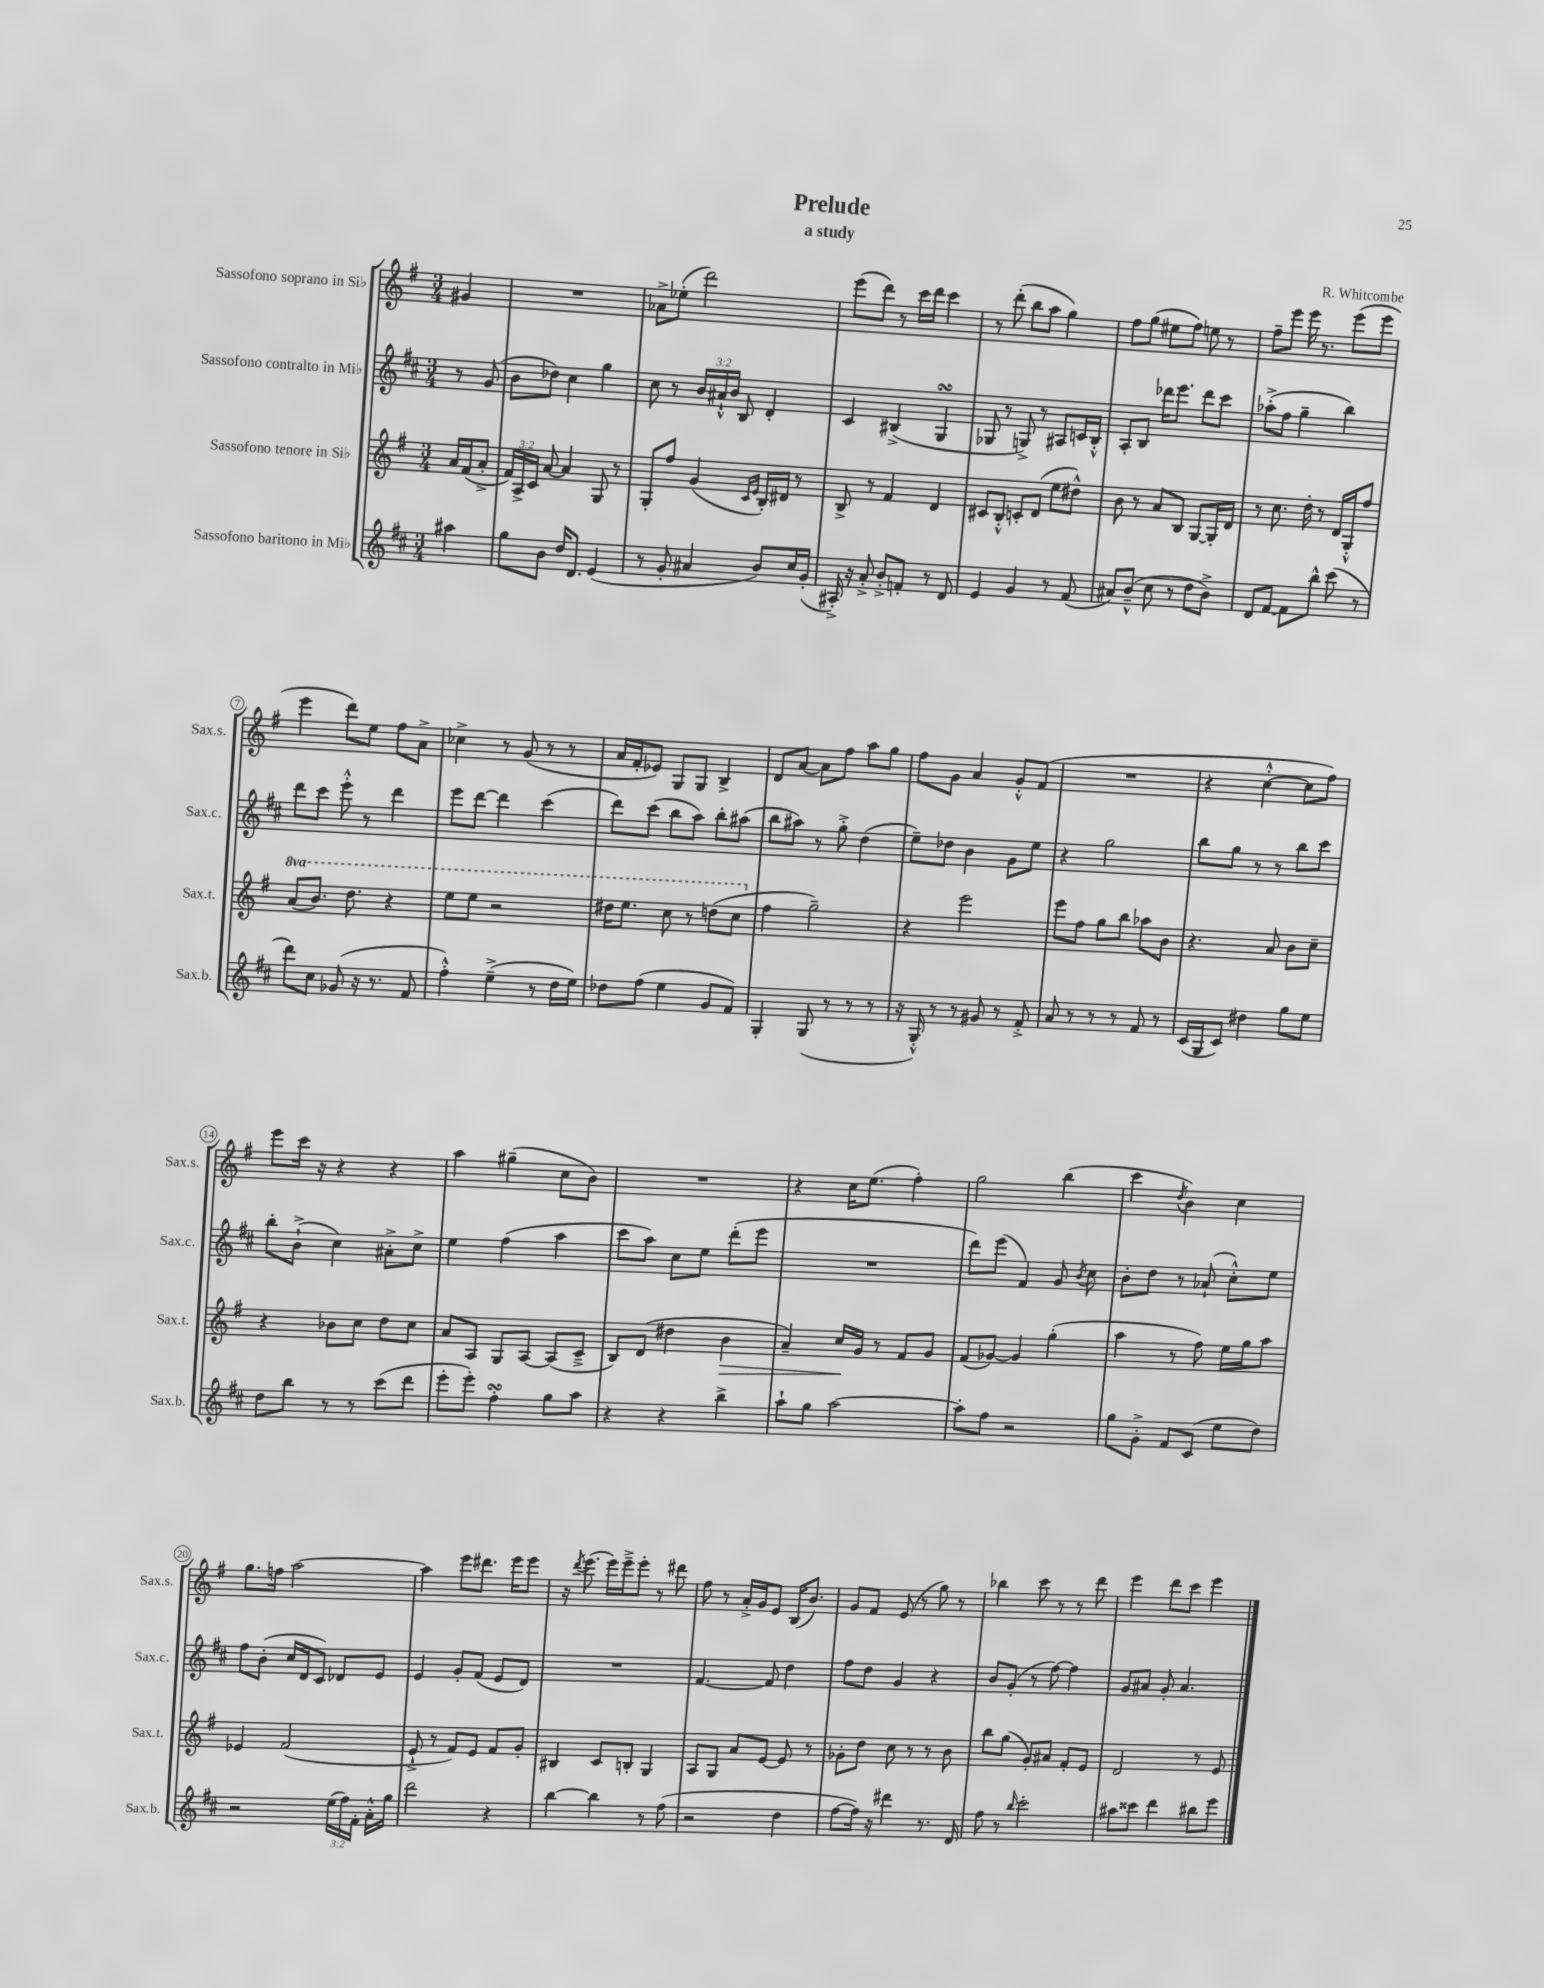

**kern	**kern	**kern	**kern
*staff4	*staff3	*staff2	*staff1
*clefG2	*clefG2	*clefG2	*clefG2
*k[f#c#]	*k[f#]	*k[f#c#]	*k[f#]
*M3/4	*M3/4	*M3/4	*M3/4
4aa#\	16a/LL	8r	4g#/
.	(16f#/J	.	.
.	8a'^/J	(8g/	.
=	=	=	=
8gg\L	24f#/LL)	8b\L	2.r
.	24A^/	.	.
.	24c/JJ	.	.
8b\J	[8a/	8dd-\J)	.
16dd/LK	4a/]	4cc#\	.
8.d/J	.	.	.
(4e/	8G/	4gg\	.
.	8r	.	.
=	=	=	=
8r	8G'/L	8cc#\	8a-^\L
8g'/	8ff#/J	8r	(8ee-'\J
4a#/	(4g/	24b/LL	2ddd\)
.	.	24a#`^^/	.
.	.	24b/JJ	.
.	.	8B/	.
.	16qqc/LL	.	.
.	16qqe/JJ	.	.
8b/L)	16B'/LL)	4d'/	.
.	16d#/JJ	.	.
16cc#/L	8r	.	.
(16g'/JJ	.	.	.
=	=	=	=
16A#'^/)	8B^/	4c#/	(8eee\L
16r	.	.	.
8a'^/	8r	.	8ddd\J)
8b'^/L	4f#/	(4B#^/	8r
8f'/J	.	.	16ccc\LL
.	.	.	16ddd\JJ
8r	4d/	4G/	4ccc\
8d/	.	.	.
=	=	=	=
4e/	8c#/L	8G-/	8r
.	8B'^^/J	8r	(8ddd'\
4g/	8c'/L	8G^/)	8bb\L
.	(8d/J	8r	8aa\J
8r	8ee\L	8A#/L	4gg\)
(8f#/	8dd#^^\J)	16c/L	.
.	.	16B'^^/JJ	.
=	=	=	=
8a#/L)	8b\	8A'/L	8ff#\L
(8b~^^/J	8r	8B/J	(8gg\J
8cc#\	8a/L	16ddd-\LK	8ee#\L
.	.	8.eee\J	.
8r	8B/J	.	8ff#\J)
8dd\L	[8G/L	8ddd-\L	8ee\
8b^\J)	16G'/]L	8ccc#\J	8r
.	16d/JJ	.	.
=	=	=	=
8d/L	8r	(8aa-'^\L	8ff#~\L
[8f#/J	8.cc\	8ff#\J	8eee\J
8f#\]L	.	4gg~\	16eee\
.	16dd'\	.	8.r
8bb^^\J	8r	.	.
(8ccc#\	16d/LL	4bb\)	(8eee\L
.	16G'^^/J	.	.
8r	8ff#/J	.	8eee\J
=	=	=	=
8ddd\L)	(8aa/L	8ddd\L	4eee\
8cc#\J	8.bb/J)	8ccc#\J	.
(8g-/	.	8eee'^^\	8ddd\L)
.	8.ddd\	.	.
16r	.	8r	8ee\J
8.r	.	.	.
.	4r	4ddd\	8ff#\L
8f#/	.	.	8a^\J
=	=	=	=
4ff#'^^\)	8eee\L	8eee\L	4cc-^\
.	8eee\J	[8ddd\J	.
(4ee~^\	2r	4ddd\]	8r
.	.	.	(8g/
8r	.	(4ccc#\	8r
16dd\LL	.	.	8r
16ee\JJ)	.	.	.
=	=	=	=
8dd-\L	16ddd#\LK	8ddd\L)	16a/LL
.	8.eee\J	.	16f#'/J
(8ff#\J	.	(8ccc#\J	8e-/J)
4ee\	8ccc\	8bb\L	8G/L
.	8r	8aa\J)	8G/J
8g/L	(8ddd\L	8bb'\L	4B^/
8f#/J)	8ccc\J	(8aa#\J	.
=	=	=	=
4G'/	4ff#\	8bb\L	8d/L
.	.	8aa#\J)	[8a/J
(8G/	2gg~\)	8r	8a\]L
8r	.	8gg'^\	8ff#\J
8r	.	(4dd\	8aa\L
8r	.	.	8gg\J
=	=	=	=
16r	4r	8ee~\L)	8ff#\L
16G'^^/)	.	.	.
8r	.	8dd-\J	8g\J
8r	2eee\	4b\	4a/
8g#/	.	.	.
8r	.	8g\L	8g'^^/L
8f#'^/	.	8ee\J	(8f#/J
=	=	=	=
8a/	8eee\L	4r	2.r
8r	8ff#\J	.	.
8r	8gg\L	2gg\	.
8r	8bb\J	.	.
8f#/	8aa-\L	.	.
8r	8b\J	.	.
=	=	=	=
(16c#/LL	4.r	8bb\L	4r
16G/J	.	.	.
8c#/J)	.	8gg\J	.
4dd#\	.	8r	[4cc'^^\
.	8a/	8r	.
8gg\L	8b\L	8bb\L	8cc\]L
8ee\J	8cc~\J	8ccc#\J	8ff#\J)
=	=	=	=
8dd\L	4r	8bb'\L	8eee\L
8bb\J	.	(8b`^\J	16ccc\Jk
.	.	.	16r
8r	8b-\L	4cc#\)	4r
8r	8cc\J	.	.
(8ccc#\L	8dd\L	8a#'^\L	4r
8ddd\J	8cc\J	8cc#^\J	.
=	=	=	=
8eee'\L	8a/L	4ee\	4aa\
8eee'\J)	8A/J	.	.
4ff#'\	8G/L	(4ff#\	(4gg#~\
.	[8A/J	.	.
8gg\L	(8A/]L	4aa\	8cc\L
8aa\J	8c~^/J	.	8b\J)
=	=	=	=
4r	8B/L)	8ccc#\L	2.r
.	(8d/J	8aa\J)	.
4r	4dd#\	8cc#\L	.
.	.	8ee\J	.
4bb^\	4b\	(8ddd'\L	.
.	.	8eee\J	.
=	=	=	=
8aa`\L	4a~/)	2.r	4r
8gg\J	.	.	.
[2aa\	16cc/LL	.	16cc\LK
.	16g/JJ	.	(8.ee\J
.	8r	.	.
.	8f#/L	.	4ff#'\)
.	8g/J	.	.
=	=	=	=
8aa'\]L	(8f#/L	8ddd\L)	2gg\
8ff#\J	[8g-/J)	(8eee\J	.
2r	4g-/]	4f#/)	.
.	(4gg'\	8g/	(4bb\
.	.	8qb/	.
.	.	8cc#\	.
=	=	=	=
8gg\L	4aa\	8b'\L	4ccc\
8g'^\J	.	8dd\J	.
.	.	.	8qdd/
8f#/L	8r	8r	4b\)
(8c#/J	8ff#\)	(8a-`/	.
8ee\L	16ee\LL	8cc#'^^\L)	4cc\
.	16gg\J	.	.
8dd\J)	8aa\J	8ee\J	.
=	=	=	=
2r	4e-/	8ff#\L	8.gg\L
.	.	(8b'\J	.
.	.	.	16ff\Jk
.	(2f#/	16cc#/LL	[2aa\
.	.	16d/J	.
.	.	8c#/J)	.
(24ee\LL	.	8d-/L	.
24ff#\)	.	.	.
24f#'\JJ	.	.	.
16a'^^\LL	.	8e/J	.
16gg\JJ	.	.	.
=	=	=	=
2ddd\	8e`^/	4e/	4aa\]
.	8r	.	.
.	8f#/L)	8g'/L	8eee\L
.	8e/J	(8f#/J	8.ddd#\J
4r	8f#/L	8e/L	.
.	.	.	16eee\LK
.	8g'/J	8d/J)	8eee\J
=	=	=	=
[4bb\	4B#/	2.r	16r
.	.	.	8qddd/
.	.	.	(8.eee\
4bb\]	8c/L	.	16eee\LL)
.	.	.	16eee~^\J
.	8B'/J	.	8eee'\J
8r	4G/	.	8r
(8ff#\	.	.	8ddd#\
=	=	=	=
2r	8A/L	[4.f#/	8ff#\
.	8G/J	.	8r
.	8a/L	.	16a'^/LL
.	.	.	16g/J
.	[8e/J	8f#/]	8e/J
4dd\	8e/]	4dd\	(16B/LK
.	.	.	8.b/J)
.	8r	.	.
=	=	=	=
[8ff#\L	8g-'\L	8ff#\L	8g/L
16ff#\]Jk)	8dd\J	8dd\J	8f#/J
16r	.	.	.
4ddd#\	8cc\	4g/	(8e/
.	8r	.	8r
8.r	8r	4r	8gg\)
.	8b\	.	8r
16d/	.	.	.
=	=	=	=
8ff#\	8bb\L	8b/L	4bb-\
8r	(8gg\J	(8g'/J	.
16qqbb/	.	.	.
2ccc#'\	8g'/L)	8r	8ccc\
.	8a#/J	[8ff#\)	8r
.	8f#'/L	4ff#\]	8r
.	8e/J	.	8ddd\
=	=	=	=
8aa#\L	2d/	8g/L	4eee\
8ccc##\J	.	8a#/J	.
4ddd\	.	8g'/	8ddd\L
.	.	4.a#/	8ccc\J
8bb#\L	8r	.	4eee\
8eee\J	8e/	.	.
==	==	==	==
*-	*-	*-	*-
